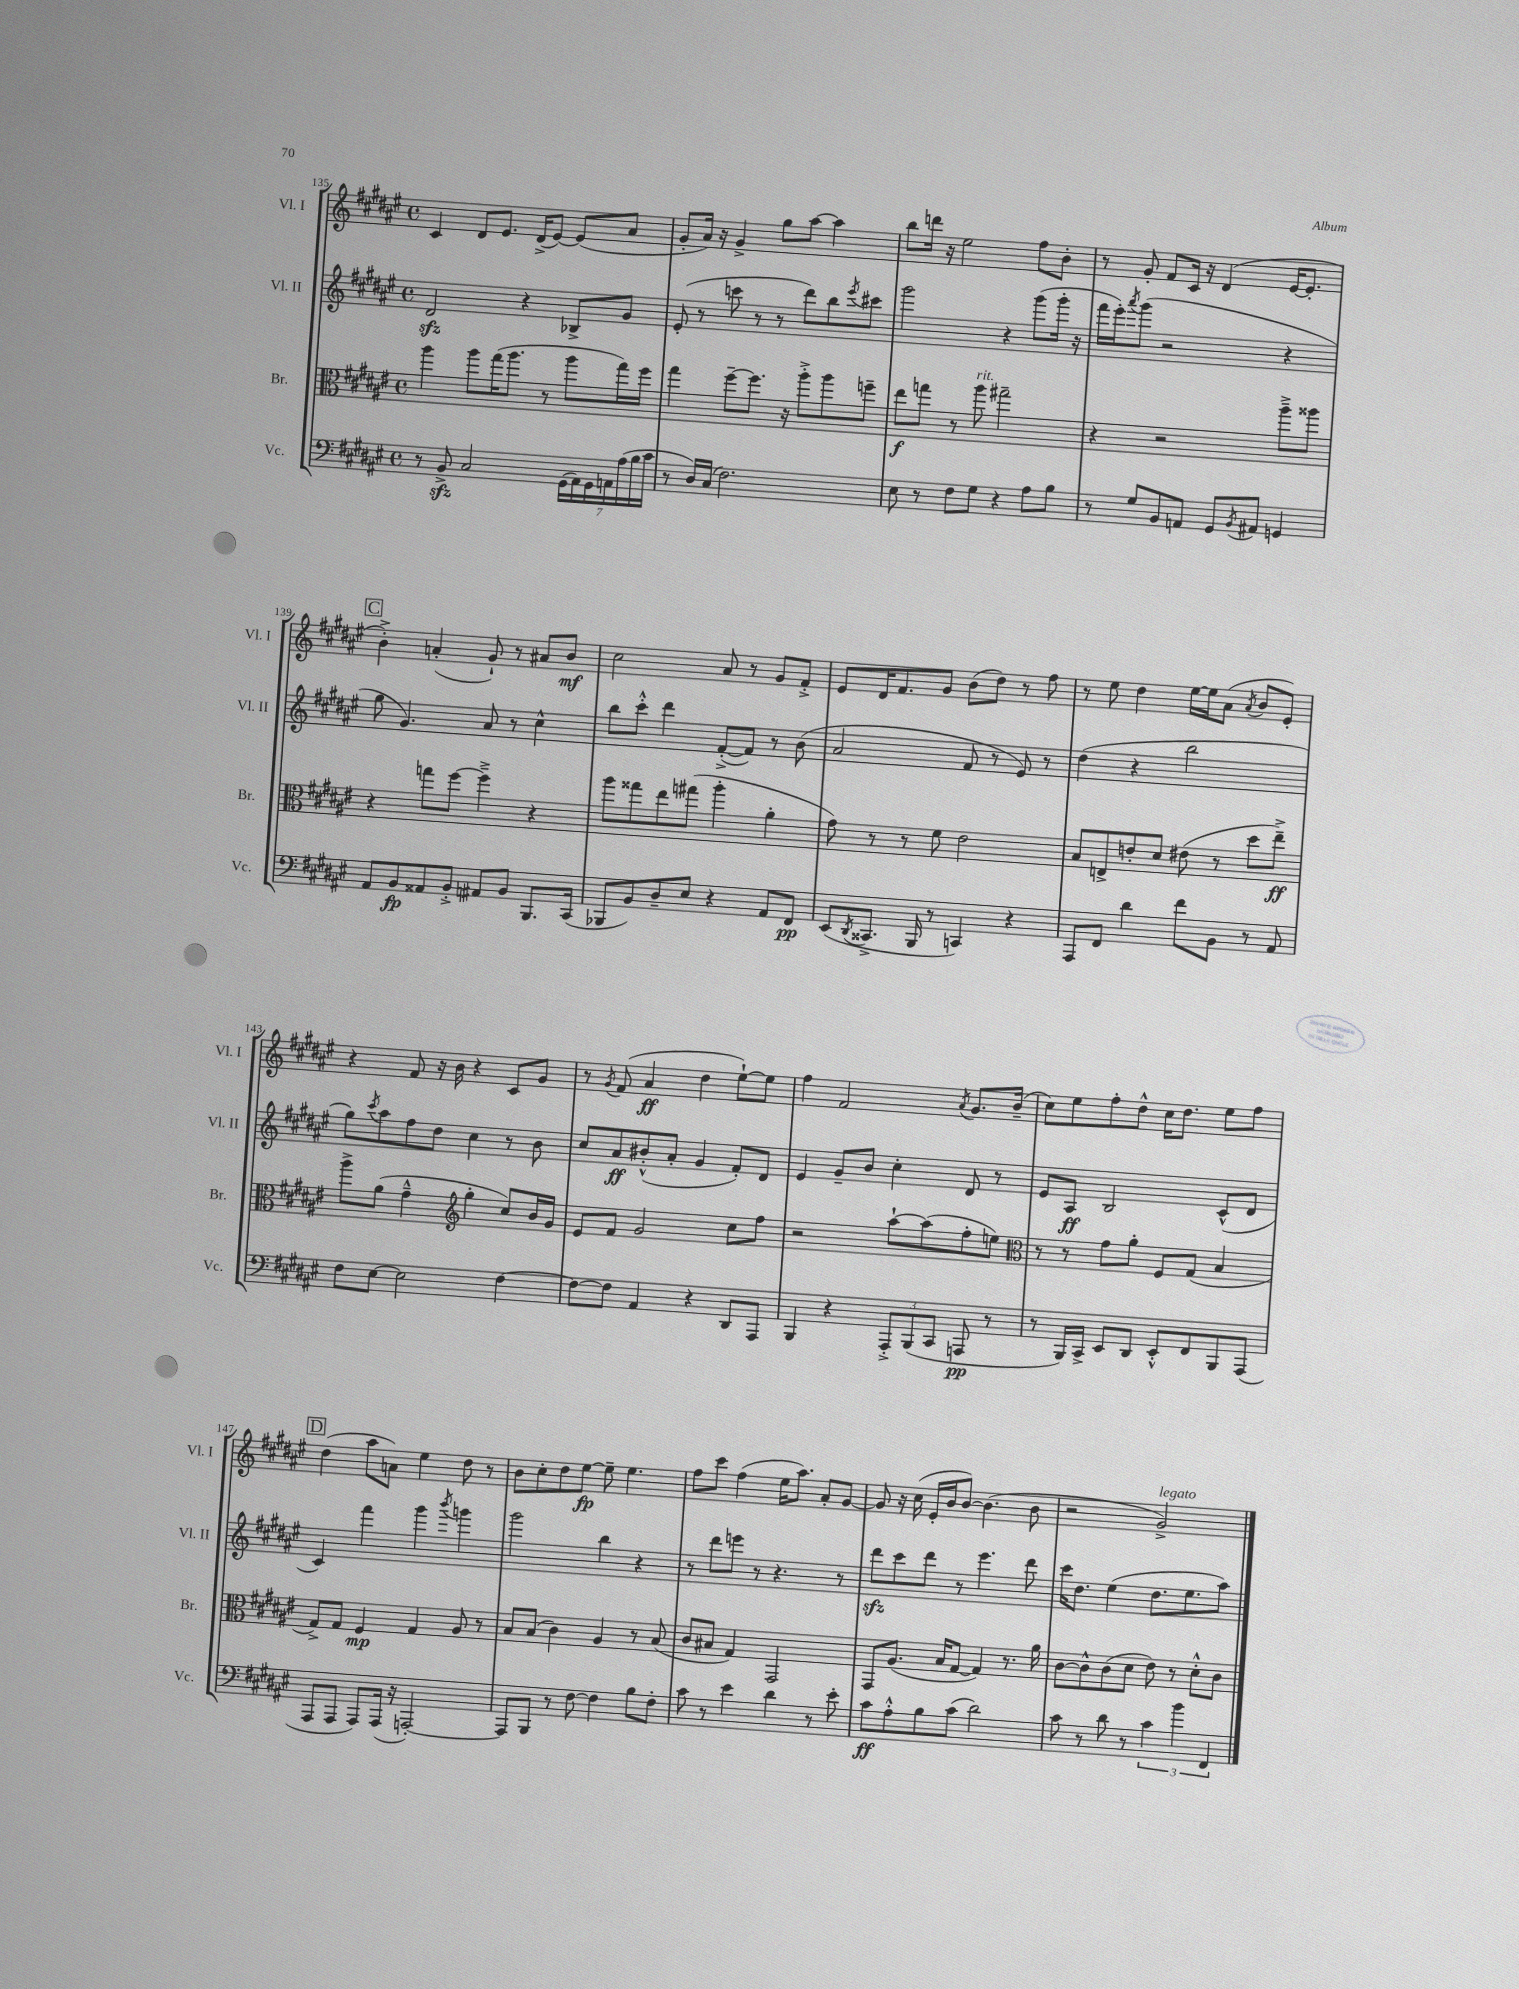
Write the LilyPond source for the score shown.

<<
\new StaffGroup <<
\new Staff = "s0" \with { instrumentName = "Vl. I" shortInstrumentName = "Vl. I" } {
    \clef treble \key fis \major \defaultTimeSignature \time 4/4
    cis'4 dis'8 eis'8. dis'16->( eis'8~) eis'8( ais'8 |
    gis'8-. ais'16) r16 gis'4-> gis''8 ais''8~ ais''4 |
    b''8 d'''16 r16 eis''2 fis''8 b'8-. |
    r8 gis'8-. fis'8 cis'16 r16 dis'4( eis'16~ eis'8.-. |
    \mark \markup { \box "C" } b'4-.->) a'4-.( gis'8-!) r8 ais'8 b'8\mf |
    cis''2 ais'8 r8 gis'8 fis'8-.-> |
    eis'8 dis'16 fis'8. gis'8 b'8( dis''8) r8 fis''8 |
    r8 eis''8 dis''4 eis''16~ eis''16 ais'8( \acciaccatura { ais'8 } b'8 eis'8-.) |
    r4 fis'8 r16 b'16 r4 cis'8 gis'8 |
    r8 \acciaccatura { gis'8 } fis'8( ais'4\ff dis''4 eis''8~-!) eis''8 |
    fis''4 fis'2 \acciaccatura { ais'8 } gis'8. b'16--( |
    cis''8) eis''8 fis''8-. dis''8-^ cis''16 dis''8. eis''8 fis''8 |
    \mark \markup { \box "D" } dis''4( ais''8 a'8) eis''4 dis''8 r8 |
    b'8 cis''8-. dis''8 eis''8~\fp eis''8-- eis''4. |
    fis''8 cis'''8 fis''4( eis''16 ais''8.) ais'8-. gis'8~ |
    gis'8 r16 cis''16( eis'16-. b'16 b'8~) b'4.( b'8 |
    r2 gis'2->^\markup { \italic "legato" }) \bar "|." |
}
\new Staff = "s1" \with { instrumentName = "Vl. II" shortInstrumentName = "Vl. II" } {
    \clef treble \key fis \major \defaultTimeSignature \time 4/4
    dis'2\sfz r4 bes8-> gis'8 |
    eis'8-.( r8 c'''8 r8 r8 dis'''8) b''8 \acciaccatura { eis'''8 } cis'''8 |
    gis'''2 r4 gis'''8( gis'''16-. r16 |
    fis'''16 eis'''16-.) \acciaccatura { ais'''8 } gis'''8( r2 r4 |
    \mark \markup { \box "C" } gis''8 gis'4.) ais'8 r8 cis''4-^ |
    b''8 cis'''8-.-^ dis'''4 fis'8~-.->( fis'8) r8 b'8( |
    ais'2 fis'8 r8 eis'8) r8 |
    dis''4( r4 b''2 |
    gis''8) \acciaccatura { cis'''8 } ais''8 fis''8 dis''8 cis''4 r8 b'8 |
    cis''8 ais'8\ff bis'8-.-^( ais'8-. gis'4 fis'8-.) dis'8 |
    eis'4 gis'8-- b'8 cis''4-. dis'8 r8 |
    eis'8 ais8\ff b2 cis'8-^( dis'8 |
    \mark \markup { \box "D" } cis'4) fis'''4 gis'''4 \acciaccatura { b'''8 } g'''4 |
    gis'''2 b''4 r4 |
    r8 dis'''8 e'''8 r8 r4. r8 |
    dis'''8\sfz cis'''8 dis'''8 r8 eis'''4. dis'''8 |
    cis'''16 dis''8. eis''4( dis''8. eis''8. ais''8) \bar "|." |
}
\new Staff = "s2" \with { instrumentName = "Br." shortInstrumentName = "Br." } {
    \clef alto \key fis \major \defaultTimeSignature \time 4/4
    ais''4 ais''8 gis''16( ais''8. r8 ais''8 gis''16) fis''16 |
    gis''4 fis''8~-- fis''8. r16 ais''8-.-> ais''8 f''8-- |
    eis''8\f g''8 r8 ais''8^\markup { \italic "rit." } gis''2-- |
    r4 r2 ais''8---> aisis''8 |
    \mark \markup { \box "C" } r4 g''8 fis''8~ fis''4---> r4 |
    ais''8 gisis''8 eis''8 gis''8( ais''4-. ais'4-. |
    gis'8) r8 r8 fis'8 eis'2 |
    b8 e8-> e'8-. dis'8 eis'8( r8 dis''8 eis''8--->\ff) |
    ais''8-> ais'8( gis'4---^ \clef treble gis''4-. cis''8) b'16 gis'16 |
    eis'8 fis'8 gis'2 cis''8 fis''8 |
    r2 ais''8~-! ais''8( fis''8-. e''8) |
    \clef alto r8 r8 gis'8 ais'8-. fis8 gis8( b4 |
    \mark \markup { \box "D" } gis8->) gis8 fis4\mp gis4 ais8 r8 |
    b8 b8( cis'4) ais4 r8 b8( |
    cis'8 bis8 gis4) gis,2 |
    gis,8 ais8.( b16 gis8~ gis4) r8. ais'16 |
    cis'8~ cis'8-^ cis'8( dis'8 eis'8) r8 dis'8-.-^ cis'8 \bar "|." |
}
\new Staff = "s3" \with { instrumentName = "Vc." shortInstrumentName = "Vc." } {
    \clef bass \key fis \major \defaultTimeSignature \time 4/4
    r8 b,8->\sfz cis2 \tuplet 7/4 { gis,16( ais,16) gis,16 a,16 ais16( b16 cis'16 } |
    r8 dis16) cis16( fis2.) |
    eis8 r8 fis8 gis8 r4 ais8 b8 |
    r8 gis8 b,8 a,8 gis,8 \acciaccatura { b,8 } ais,8 g,4 |
    \mark \markup { \box "C" } ais,8 b,8\fp aisis,8 b,8-.-> ais,8 b,8 b,,8. cis,16( |
    bes,,8 b,8) dis8-- eis8 r4 ais,8 fis,8\pp |
    eis,8( \acciaccatura { dis,8 } cisis,8.-> b,,16 r8 c,4) r4 |
    ais,,8 fis,8 dis'4 fis'8 b,8 r8 ais,8 |
    fis8 eis8~ eis2 fis4~ |
    fis8~ fis8 ais,4 r4 dis,8 ais,,8 |
    b,,4 r4 \tuplet 3/2 { ais,,8-.-> b,,8( cis,8 } a,,8\pp r8 |
    r8 b,,16) cis,16-> eis,8 dis,8 eis,8-.-^ fis,8 b,,8 ais,,8( |
    \mark \markup { \box "D" } ais,,8 ais,,8 ais,,8) ais,,16( r16 a,,2~-.) |
    a,,8 b,,8 r8 fis8~ fis4 b8 fis8-. |
    cis'8 r8 eis'4 dis'4 r8 eis'8-. |
    cis'8\ff ais8-.-^ b8 cis'8( dis'2) |
    cis'8 r8 dis'8 r8 \tuplet 3/2 { cis'4 b'4 fis,4 } \bar "|." |
}
>>
>>
\layout { \context { \Score currentBarNumber = #135 } }
